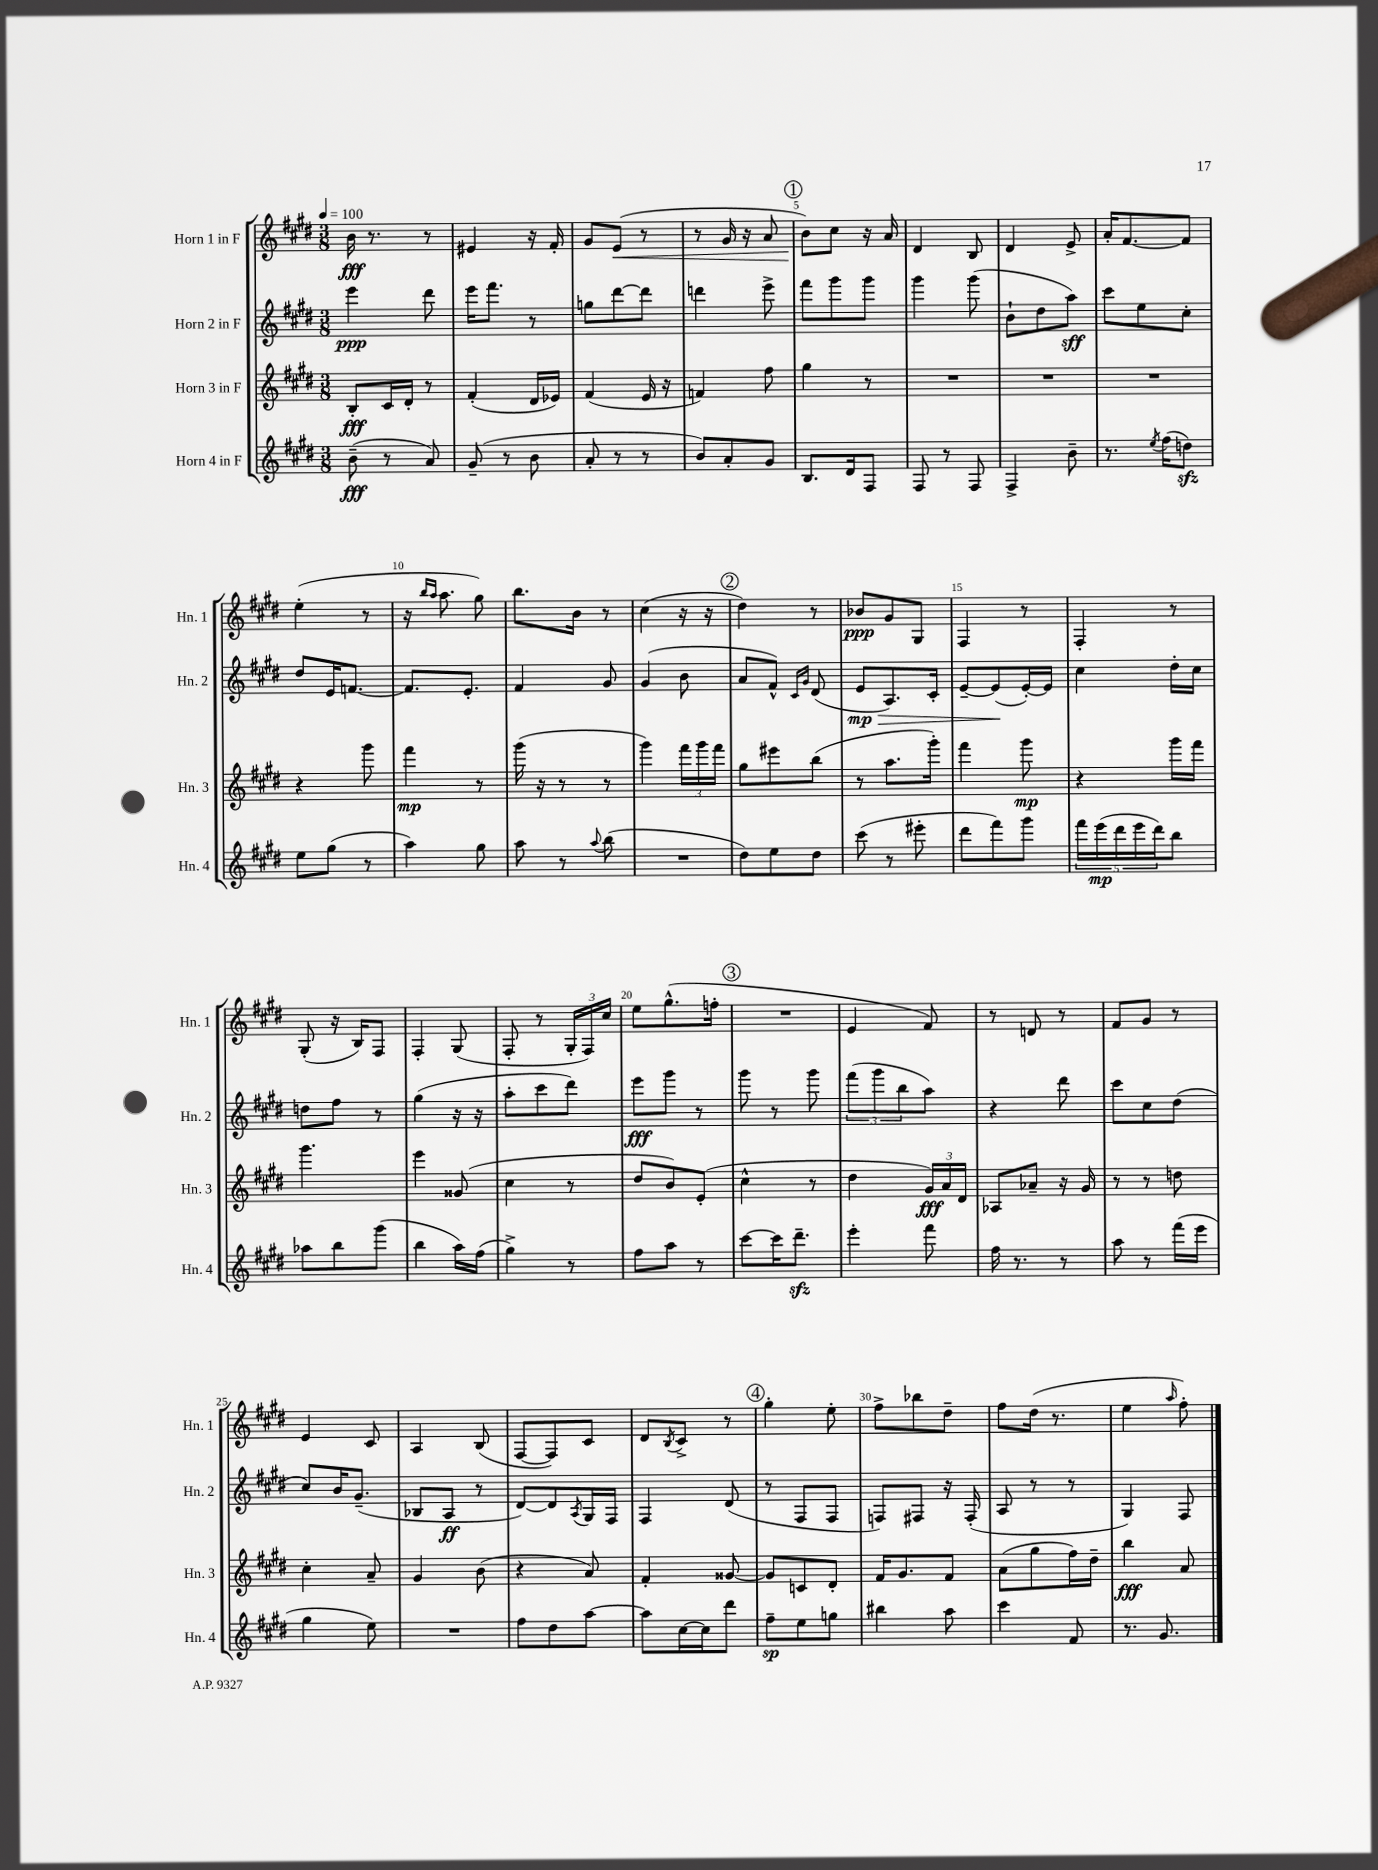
<<
\new StaffGroup <<
\new Staff = "s0" \with { instrumentName = "Horn 1 in F" shortInstrumentName = "Hn. 1" } {
    \clef treble \key e \major \numericTimeSignature \time 3/8 \tempo 4 = 100
    b'16\fff r8. r8 |
    eis'4 r16 fis'16-. |
    gis'8 e'8\<( r8 |
    r8 gis'16 r16 a'8 |
    \mark \markup { \circle "1" } b'8\!) cis''8 r16 a'16 |
    dis'4 b8 |
    dis'4 e'8-> |
    a'16-. fis'8.~ fis'8 |
    e''4-.( r8 |
    r16 \grace { b''16 a''16 } a''8. gis''8) |
    b''8. b'16 r8 |
    cis''4( r16 r16 |
    \mark \markup { \circle "2" } dis''4) r8 |
    bes'8\ppp gis'8 gis8 |
    fis4 r8 |
    fis4-. r8 |
    gis8-.( r16 b16) fis8 |
    fis4-. gis8( |
    fis8-. r8 \tuplet 3/2 { gis16-. fis16) cis''16 } |
    e''8 gis''8.-^( f''16-. |
    \mark \markup { \circle "3" } R4. |
    e'4 fis'8) |
    r8 d'8 r8 |
    fis'8 gis'8 r8 |
    e'4 cis'8 |
    a4 b8( |
    fis8~ fis8) cis'8 |
    dis'8 \acciaccatura { b8 } cis'8-> r8 |
    \mark \markup { \circle "4" } gis''4-. e''8-. |
    fis''8-> bes''8 dis''8-- |
    fis''8 dis''16( r8. |
    e''4 \grace { a''16 } fis''8-.) \bar "|." |
}
\new Staff = "s1" \with { instrumentName = "Horn 2 in F" shortInstrumentName = "Hn. 2" } {
    \clef treble \key e \major \numericTimeSignature \time 3/8
    e'''4\ppp dis'''8 |
    e'''16 fis'''8. r8 |
    g''8 dis'''8~ dis'''8 |
    d'''4 e'''8-> |
    \mark \markup { \circle "1" } fis'''8 gis'''8 gis'''8 |
    gis'''4 gis'''8( |
    b'8-! dis''8 a''8\sff) |
    cis'''8 e''8 cis''8-. |
    dis''8 e'16 f'8.~ |
    f'8. e'8.-. |
    fis'4 gis'8 |
    gis'4( b'8 |
    \mark \markup { \circle "2" } a'8 fis'8-^) \grace { cis'16 gis'16 } dis'8( |
    e'8\mp\> a8.) cis'16-. |
    e'8~-- e'8\!( e'16~-.) e'16 |
    cis''4 dis''16-. cis''16 |
    d''8 fis''8 r8 |
    gis''4( r16 r16 |
    a''8-. cis'''8 dis'''8) |
    e'''8\fff gis'''8 r8 |
    \mark \markup { \circle "3" } gis'''8 r8 gis'''8 |
    \tuplet 3/2 { fis'''8( gis'''8 b''8 } a''8) |
    r4 dis'''8 |
    cis'''8 cis''8 dis''8( |
    cis''8) b'16 gis'8.--( |
    bes8 a8\ff r8 |
    dis'8~) dis'8 \acciaccatura { a8 } gis16 fis16 |
    fis4 dis'8( |
    \mark \markup { \circle "4" } r8 fis8 fis8 |
    f8) fis8 r16 fis16-.( |
    a8 r8 r8 |
    gis4) fis8 \bar "|." |
}
\new Staff = "s2" \with { instrumentName = "Horn 3 in F" shortInstrumentName = "Hn. 3" } {
    \clef treble \key e \major \numericTimeSignature \time 3/8
    b8-.\fff cis'16 dis'16-. r8 |
    fis'4-.( dis'16 ees'16) |
    fis'4( e'16 r16 |
    f'4) fis''8 |
    \mark \markup { \circle "1" } gis''4 r8 |
    R4. |
    R4. |
    R4. |
    r4 gis'''8 |
    fis'''4\mp r8 |
    gis'''16( r16 r8 r8 |
    gis'''4) \tuplet 3/2 { fis'''16 gis'''16 fis'''16 } |
    \mark \markup { \circle "2" } gis''8 eis'''8 b''8( |
    r8 a''8. gis'''16-.) |
    fis'''4 gis'''8\mp |
    r4 gis'''16 fis'''16 |
    gis'''4. |
    e'''4 gisis'8( |
    cis''4 r8 |
    dis''8 b'8) e'8-.( |
    \mark \markup { \circle "3" } cis''4-^ r8 |
    dis''4 \tuplet 3/2 { gis'16\fff) a'16 dis'16 } |
    aes8 aes'8-- r16 gis'16 |
    r8 r8 d''8 |
    cis''4-. a'8-- |
    gis'4 b'8( |
    r4 a'8) |
    fis'4-. gisis'8~ |
    \mark \markup { \circle "4" } gisis'8 c'8 dis'8-. |
    fis'16 gis'8. fis'8 |
    a'8( gis''8 fis''16) dis''16-- |
    b''4\fff a'8 \bar "|." |
}
\new Staff = "s3" \with { instrumentName = "Horn 4 in F" shortInstrumentName = "Hn. 4" } {
    \clef treble \key e \major \numericTimeSignature \time 3/8
    b'8--\fff( r8 a'8) |
    gis'8--( r8 b'8 |
    a'8-. r8 r8 |
    b'8) a'8-. gis'8 |
    \mark \markup { \circle "1" } b8. dis'16 fis8 |
    fis8 r8 fis8 |
    fis4-> b'8-- |
    r8. \acciaccatura { e''8 } fis''16( d''8\sfz) |
    e''8 gis''8( r8 |
    a''4) gis''8 |
    a''8 r8 \appoggiatura { a''8 } b''8( |
    R4. |
    \mark \markup { \circle "2" } dis''8) e''8 dis''8 |
    cis'''8( r8 eis'''8-. |
    dis'''8 fis'''8) gis'''8 |
    \tuplet 5/4 { fis'''16 e'''16\mp( dis'''16 e'''16 dis'''16) } b''8 |
    aes''8 b''8 gis'''8( |
    b''4 a''16) fis''16( |
    gis''4->) r8 |
    fis''8 a''8 r8 |
    \mark \markup { \circle "3" } cis'''8~ cis'''16 dis'''8.--\sfz |
    e'''4-. fis'''8 |
    fis''16 r8. r8 |
    a''8 r8 fis'''16( e'''16 |
    gis''4 e''8) |
    R4. |
    fis''8 dis''8 a''8~ |
    a''8 cis''16~ cis''16 dis'''8 |
    \mark \markup { \circle "4" } fis''8--\sp e''8 g''8 |
    bis''4 a''8 |
    cis'''4 fis'8 |
    r8. gis'8. \bar "|." |
}
>>
>>
\layout { \context { \Score \override BarNumber.break-visibility = ##(#f #t #t) barNumberVisibility = #(every-nth-bar-number-visible 5) } }
